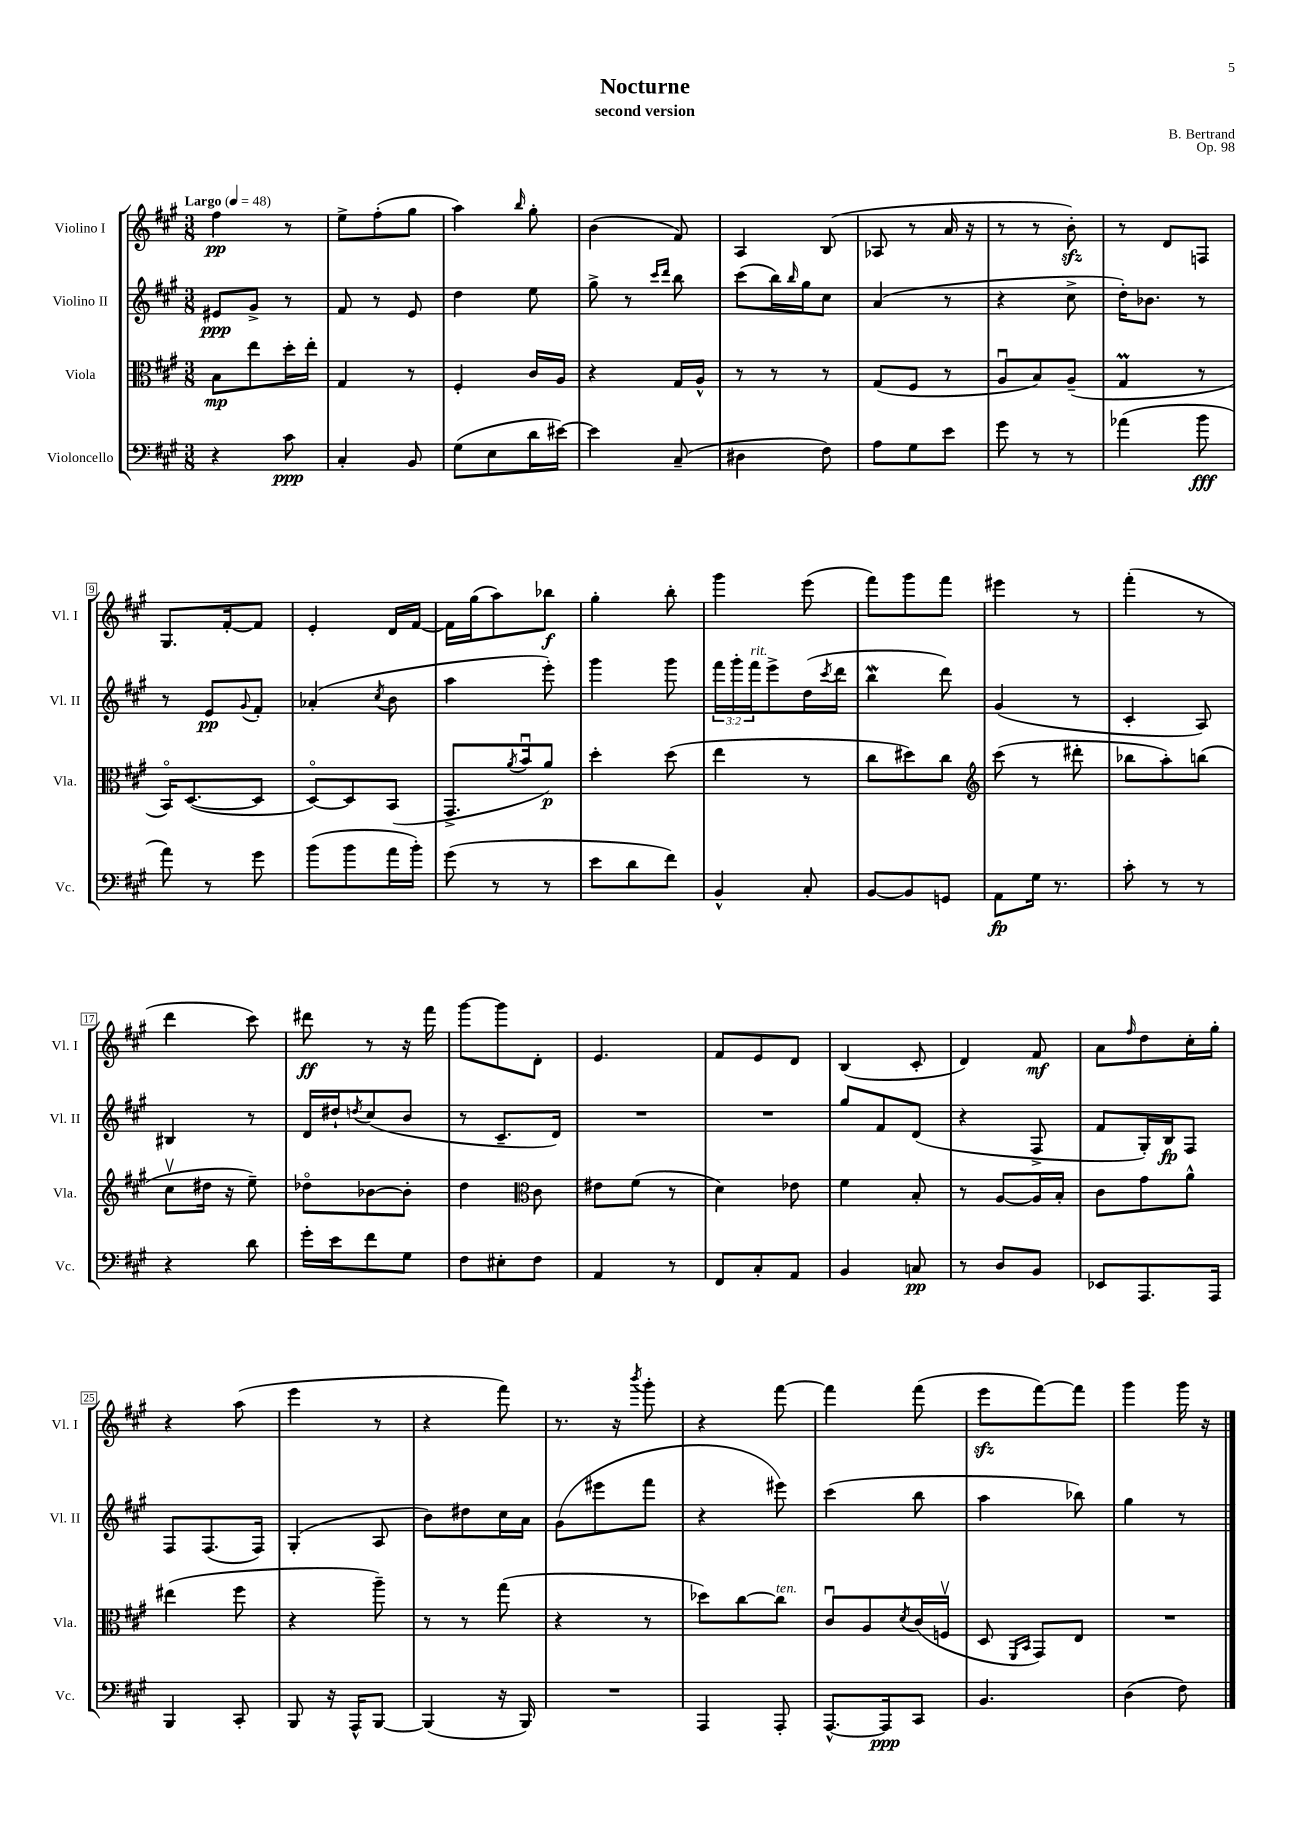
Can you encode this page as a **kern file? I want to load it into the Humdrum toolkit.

**kern	**kern	**kern	**kern
*staff4	*staff3	*staff2	*staff1
*clefF4	*clefC3	*clefG2	*clefG2
*k[f#c#g#]	*k[f#c#g#]	*k[f#c#g#]	*k[f#c#g#]
*M3/8	*M3/8	*M3/8	*M3/8
*MM48	*MM48	*MM48	*MM48
4r	8B	8e#	4ff#
.	8ee	8g#^	.
8c#	16dd'	8r	8r
.	16ee'	.	.
=	=	=	=
4C#'	4G#	8f#	8ee^
.	.	8r	(8ff#'
8BB	8r	8e	8gg#
=	=	=	=
(8G#	4F#'	4dd	4aa)
8E	.	.	.
.	.	.	16qqbb
16d	16c#	8ee	8gg#'
[16e#)	16A	.	.
=	=	=	=
4e#]	4r	8gg#^	(4b
.	.	8r	.
.	.	16qqccc#	.
.	.	16qqddd	.
(8C#~	16G#	8bb	8f#)
.	16A^^	.	.
=	=	=	=
4D#	8r	(8ccc#	4A
.	8r	16bb)	.
.	.	16qqbb	.
.	.	16gg#	.
8F#)	8r	8cc#	(8B
=	=	=	=
8A	(8G#	(4a	8A-
8G#	8F#	.	8r
8e	8r	8r	16a
.	.	.	16r
=	=	=	=
8g#	8Au	4r	8r
8r	8B)	.	8r
8r	(8A~	8cc#^	8b')
=	=	=	=
(4a-	4G#	16dd')	8r
.	.	8.b-	.
.	.	.	8d
8b	8r	8r	8F
=	=	=	=
8a)	16BBo)	8r	8.G#
.	([8.D	.	.
8r	.	8e	.
.	.	.	[16f#'
.	.	8qqg#	.
8g#	8D]	8f#'	8f#]
=	=	=	=
(8b	[8Do)	(4a-'	4e'
8b	8D]	.	.
.	.	8qcc#	.
16a	(8BB	8b	16d
16b')	.	.	[16f#
=	=	=	=
(8g#	8.GG#^	4aa	16f#]
.	.	.	(16gg#
8r	.	.	8aa)
.	8qa	.	.
.	16bu	.	.
8r	8a)	8eee')	8bb-
=	=	=	=
8e	4dd'	4ggg#	4gg#'
8d	.	.	.
8f#)	(8dd	8ggg#	8bb'
=	=	=	=
4BB^^	4ee	24fff#	4ggg#
.	.	24ggg#'	.
.	.	24fff#	.
.	.	8eee^	.
8C#'	8r	(16dd	(8eee
.	.	8qccc#	.
.	.	16ddd	.
=	=	=	=
[8BB	8cc#	4bb	8fff#)
8BB]	8dd#)	.	8ggg#
8GG	8cc#	8ddd)	8fff#
=	=	=	=
*	*clefG2	*	*
8AA	(8ccc#	(4g#	4eee#
16G#	8r	.	.
8.r	.	.	.
.	8ddd#'	8r	8r
=	=	=	=
8c#'	8bb-	4c#'	(4fff#'
8r	8aa')	.	.
8r	(8bb	8A)	8r
=	=	=	=
4r	8cc#v	4B#	4ddd
.	16dd#	.	.
.	16r	.	.
8d	8ee~)	8r	8ccc#)
=	=	=	=
16g#'	8dd-o	16d	8ddd#
16e	.	16dd#`	.
.	.	8qdd	.
8f#	[8b-	(8cc#	8r
8G#	8b-']	8b	16r
.	.	.	16fff#
=	=	=	=
8F#	4dd	8r	[8ggg#
8E#'	.	8.c#~	8ggg#]
*	*clefC3	*	*
8F#	8c#	.	8d'
.	.	16d)	.
=	=	=	=
4AA	8e#	4.r	4.e
.	(8f#	.	.
8r	8r	.	.
=	=	=	=
8FF#	4d)	4.r	8f#
8C#'	.	.	8e
8AA	8e-	.	8d
=	=	=	=
4BB	4f#	8gg#	(4B
.	.	8f#	.
8C	8B'	(8d	8c#'
=	=	=	=
8r	8r	4r	4d)
8D	[8A	.	.
8BB	16A]	8F#^	8f#
.	16B'	.	.
=	=	=	=
8EE-	8c#	8f#	8a
.	.	.	16qqff#
8.AAA	8g#	16G#')	8dd
.	.	16B	.
.	8a^^	8F#	16cc#'
16AAA	.	.	16gg#'
=	=	=	=
4BBB	(4ee#	8F#	4r
.	.	(8.F#	.
8CC#'	8ff#	.	(8aa
.	.	16F#)	.
=	=	=	=
8BBB	4r	(4G#'	4eee
16r	.	.	.
16AAA^^	.	.	.
[8BBB	8aa~)	8A	8r
=	=	=	=
(4BBB]	8r	8b)	4r
.	8r	8dd#	.
16r	(8gg#	16cc#	8fff#)
16BBB)	.	16a	.
=	=	=	=
4.r	4r	(8g#	8.r
.	.	8eee#	.
.	.	.	16r
.	.	.	8qbbb
.	8r	8fff#	8ggg#'
=	=	=	=
4AAA	8dd-)	4r	4r
.	[8cc#	.	.
8AAA'	8cc#]	8eee#)	[8fff#
=	=	=	=
[8.AAA^^	8c#u	(4ccc#	4fff#]
.	8A	.	.
16AAA]	.	.	.
.	8qd	.	.
8CC#	(16c#	8bb	(8fff#
.	16Fv	.	.
=	=	=	=
4.BB	8D	4aa	8eee
.	16qqFF#	.	.
.	16qqBB	.	.
.	8GG#)	.	[8fff#)
.	8E	8bb-)	8fff#]
=	=	=	=
(4D	4.r	4gg#	4ggg#
8F#)	.	8r	16ggg#
.	.	.	16r
==	==	==	==
*-	*-	*-	*-
